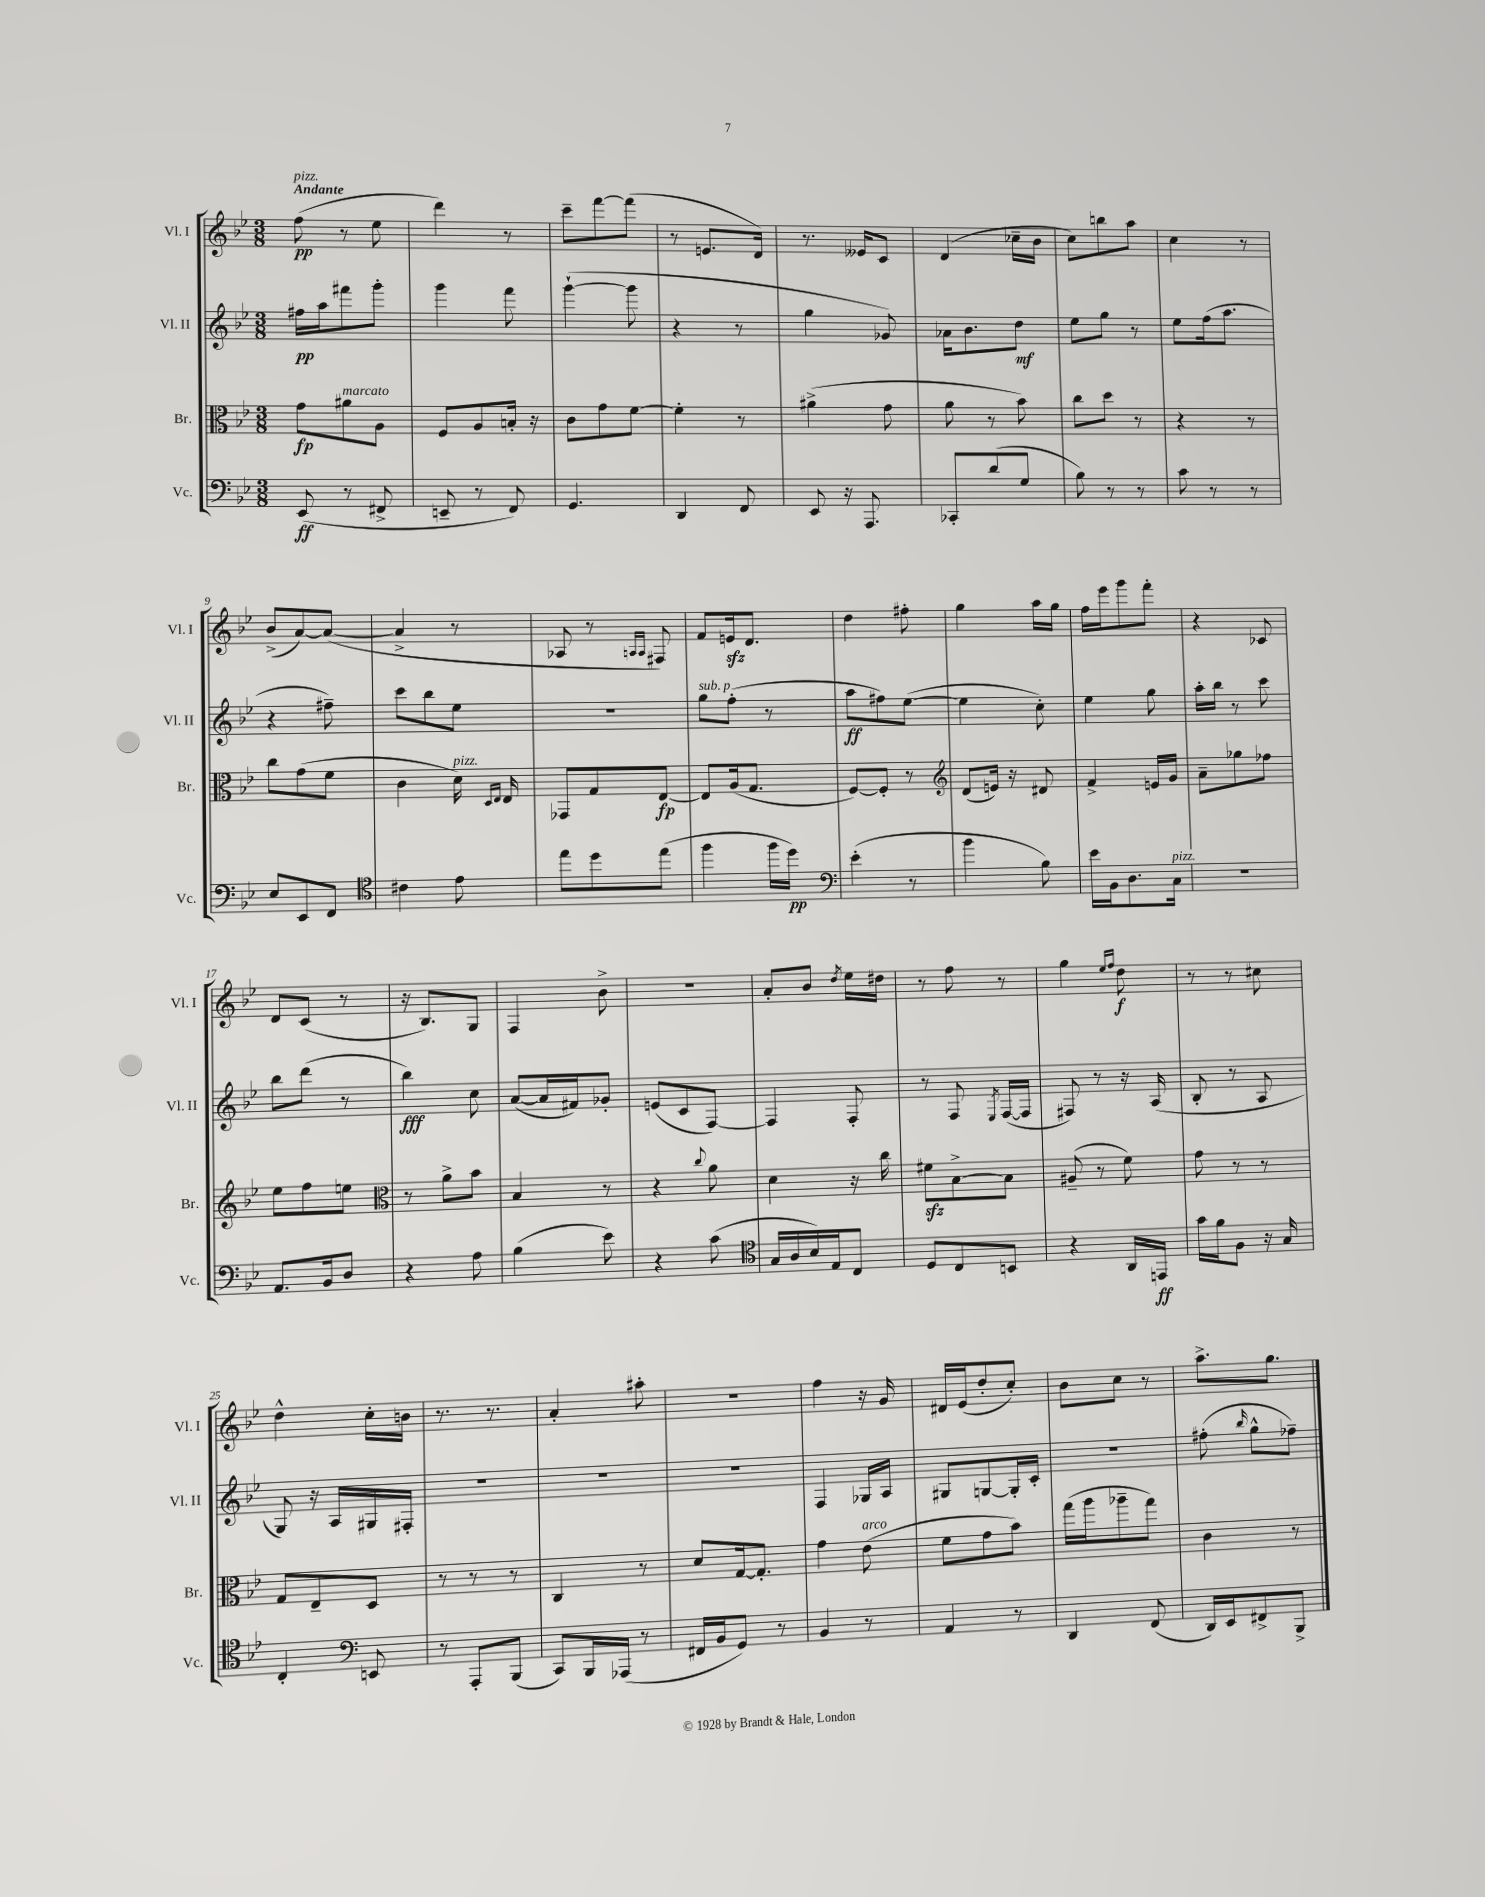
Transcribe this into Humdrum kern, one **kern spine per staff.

**kern	**dynam	**kern	**dynam	**kern	**dynam	**kern	**dynam
*part4	*part4	*part3	*part3	*part2	*part2	*part1	*part1
*staff4	*staff4	*staff3	*staff3	*staff2	*staff2	*staff1	*staff1
*I"Vc.	*	*I"Br.	*	*I"Vl. II	*	*I"Vl. I	*
*I'Vc.	*	*I'Br.	*	*I'Vl. II	*	*I'Vl. I	*
*clefF4	*	*clefC3	*	*clefG2	*	*clefG2	*
*k[b-e-]	*	*k[b-e-]	*	*k[b-e-]	*	*k[b-e-]	*
*M3/8	*	*M3/8	*	*M3/8	*	*M3/8	*
=1	=1	=1	=1	=1	=1	=1	=1
!	!	!	!	!	!	!LO:TX:a:B:t=Andante	!
!	!	!	!	!	!	!LO:TX:a:i:t=pizz.	!
(8EE-/	ff	8g\L	fp	16ff#X\LL	pp	(8ff\	pp
.	.	.	.	16aa\J	.	.	.
!	!	!LO:TX:a:i:t=marcato	!	!	!	!	!
8r	.	8a#X\	.	8fff#X\	.	8r	.
8FF#X^/	.	8A\J	.	8ggg'\J	.	8ee-\	.
=2	=2	=2	=2	=2	=2	=2	=2
8EEn~/	.	8F/L	.	4ggg\	.	4ddd\)	.
8r	.	8A/	.	.	.	.	.
8FF/)	.	16Bn'/Jk	.	8fff\	.	8r	.
.	.	16r	.	.	.	.	.
=3	=3	=3	=3	=3	=3	=3	=3
4.GG/	.	8c\L	.	([4ggg`\	.	8ccc~\L	.
.	.	8g\	.	.	.	[8fff\	.
.	.	[8f\J	.	8ggg\]	.	(8fff\J]	.
=4	=4	=4	=4	=4	=4	=4	=4
4DD/	.	4f'\]	.	4r	.	8r	.
.	.	.	.	.	.	8.en/L	.
8FF/	.	8r	.	8r	.	.	.
.	.	.	.	.	.	16d/Jk)	.
=5	=5	=5	=5	=5	=5	=5	=5
8EE-/	.	(4a#X^\	.	4gg\	.	8.r	.
16r	.	.	.	.	.	.	.
8.AAA/	.	.	.	.	.	16e--X/KL	.
.	.	8g\	.	8g-X/)	.	8c/J	.
=6	=6	=6	=6	=6	=6	=6	=6
8CC-X'/L	.	8a\	.	16a-X\KL	.	(4d/	.
.	.	.	.	8.b-\	.	.	.
(8d/	.	8r	.	.	.	.	.
8G/J	.	8b-\)	.	8dd\J	mf	16cc-X~\LL	.
.	.	.	.	.	.	16b-\JJ	.
=7	=7	=7	=7	=7	=7	=7	=7
8B-\)	.	8cc\L	.	8ee-\L	.	8cc\L)	.
8r	.	8dd\J	.	8gg\J	.	8bbn\	.
8r	.	8r	.	8r	.	8aa\J	.
=8	=8	=8	=8	=8	=8	=8	=8
8c\	.	4r	.	8ee-\L	.	4cc\	.
8r	.	.	.	(16ff\k	.	.	.
.	.	.	.	8.aa\J	.	.	.
8r	.	8r	.	.	.	8r	.
!!LO:LB:g=z
=9	=9	=9	=9	=9	=9	=9	=9
8E-/L	.	8cc\L	.	4r	.	(8b-^/L	.
8EE-/	.	(8g\	.	.	.	[8a/)	.
8FF/J	.	8f\J	.	8ff#X~\)	.	(8a/J_	.
=10	=10	=10	=10	=10	=10	=10	=10
*clefC4	*	*	*	*	*	*	*
4c#X\	.	4c\	.	8ccc\L	.	4a^/]	.
.	.	.	.	8bb-\	.	.	.
!	!	!LO:TX:a:i:t=pizz.	!	!	!	!	!
8e-\	.	16d\)	.	8ee-\J	.	8r	.
.	.	16qqD/LL	.	.	.	.	.
.	.	16qqE-/JJ	.	.	.	.	.
.	.	16E-/	.	.	.	.	.
=11	=11	=11	=11	=11	=11	=11	=11
8ee-\L	.	8GG-X/L	.	4.r	.	8A-X/	.
8dd\	.	8G/	.	.	.	8r	.
.	.	.	.	.	.	16qqAn/LL	.
.	.	.	.	.	.	16qqA/JJ	.
(8ee-\J	.	[8E-/J	fp	.	.	8F#X/)	.
=12	=12	=12	=12	=12	=12	=12	=12
!	!	!	!	!LO:TX:a:i:t=sub. p	!	!	!
4ff\	.	8E-/L]	.	8gg\L	.	8f/L	.
.	.	(16A/k	.	(8ff'\J	.	16enzz/k	.
.	.	8.G/J	.	.	.	8.d/J	.
16ff\LL	.	.	.	8r	.	.	.
16dd\JJ)	pp	.	.	.	.	.	.
=13	=13	=13	=13	=13	=13	=13	=13
*clefF4	*	*	*	*	*	*	*
(4e-'\	.	[8F/L)	.	8aa\L	ff	4dd\	.
.	.	8F'/J]	.	8ff#X\)	.	.	.
8r	.	8r	.	([8ee-\J	.	8ff#X'\	.
=14	=14	=14	=14	=14	=14	=14	=14
*	*	*clefG2	*	*	*	*	*
4b-\	.	(8d/L	.	4ee-\]	.	4gg\	.
.	.	16en/Jk)	.	.	.	.	.
.	.	16r	.	.	.	.	.
8B-\)	.	8d#X/	.	8cc'\)	.	16aa\LL	.
.	.	.	.	.	.	16gg\JJ	.
=15	=15	=15	=15	=15	=15	=15	=15
16e-\LL	.	4f^/	.	4ee-\	.	16ff\LL	.
16BB-\J	.	.	.	.	.	16eee-\J	.
8.D\	.	.	.	.	.	8ggg\	.
.	.	16en/LL	.	8gg\	.	8fff'\J	.
!LO:TX:a:i:t=pizz.	!	!	!	!	!	!	!
16C\Jk	.	16g/JJ	.	.	.	.	.
=16	=16	=16	=16	=16	=16	=16	=16
4.r	.	8a~\L	.	16aa'\LL	.	4r	.
.	.	.	.	16bb-\JJ	.	.	.
.	.	8gg-X\	.	8r	.	.	.
.	.	8ff-X\J	.	8ccc\	.	8c-X/	.
!!LO:LB:g=z
=17	=17	=17	=17	=17	=17	=17	=17
8.AA/L	.	8ee-\L	.	8bb-\L	.	8d/L	.
.	.	8ff\	.	(8ddd\J	.	(8c/J	.
16BB-/k	.	.	.	.	.	.	.
8D/J	.	8een\J	.	8r	.	8r	.
=18	=18	=18	=18	=18	=18	=18	=18
*	*	*clefC3	*	*	*	*	*
4r	.	8r	.	4bb-\)	fff	16r	.
.	.	.	.	.	.	8.B-/L)	.
.	.	8a^\L	.	.	.	.	.
8A\	.	8b-\J	.	8cc\	.	8G/J	.
=19	=19	=19	=19	=19	=19	=19	=19
(4B-\	.	4B-/	.	([8a/L	.	4F/	.
.	.	.	.	16a/L]	.	.	.
.	.	.	.	16f#X/J)	.	.	.
8e-\)	.	8r	.	8g-X'/J	.	8b-^\	.
=20	=20	=20	=20	=20	=20	=20	=20
4r	.	4r	.	(8en/L	.	4.r	.
.	.	.	.	8c/	.	.	.
.	.	8qqcc/	.	.	.	.	.
(8c\	.	8a\	.	[8F/J)	.	.	.
=21	=21	=21	=21	=21	=21	=21	=21
*clefC4	*	*	*	*	*	*	*
16G/LL	.	4d\	.	4F/]	.	8a'/L	.
16A/	.	.	.	.	.	.	.
16B-/)	.	.	.	.	.	8b-/J	.
16E-/J	.	.	.	.	.	.	.
.	.	.	.	.	.	8qdd/	.
8C/J	.	16r	.	8F'/	.	16ee-\LL	.
.	.	16cc\	.	.	.	16dd#X\JJ	.
=22	=22	=22	=22	=22	=22	=22	=22
8D/L	.	8f#Xzz\L	.	8r	.	8r	.
8C/	.	[8B-^\	.	8F/	.	8ff\	.
.	.	.	.	8qE-/	.	.	.
8BBn/J	.	8B-\J]	.	([16F/LL	.	8r	.
.	.	.	.	16F/JJ]	.	.	.
=23	=23	=23	=23	=23	=23	=23	=23
4r	.	(8A#X~/	.	8F#X/)	.	4gg\	.
.	.	8r	.	8r	.	.	.
.	.	.	.	.	.	16qqee-/LL	.
.	.	.	.	.	.	16qqff/JJ	.
16AA/LL	.	8f\)	.	16r	.	8dd\	f
16EEn/JJ	ff	.	.	(16A/	.	.	.
=24	=24	=24	=24	=24	=24	=24	=24
16g\LL	.	8g\	.	8B-'/	.	8r	.
16f\J	.	.	.	.	.	.	.
8F\J	.	8r	.	8r	.	8r	.
16r	.	8r	.	8A/	.	8cc#X\	.
16G/	.	.	.	.	.	.	.
!!LO:LB:g=z
=25	=25	=25	=25	=25	=25	=25	=25
4C'/	.	8G/L	.	8G/)	.	4dd^^\	.
.	.	8E-~/	.	16r	.	.	.
.	.	.	.	16A/LL	.	.	.
*clefF4	*	*	*	*	*	*	*
8EEn/	.	8D/J	.	16G#X/	.	16cc'\LL	.
.	.	.	.	16F#X'/JJ	.	16bn\JJ	.
=26	=26	=26	=26	=26	=26	=26	=26
8r	.	8r	.	4.r	.	8.r	.
8AAA'/L	.	8r	.	.	.	.	.
.	.	.	.	.	.	8.r	.
(8BBB-/J	.	8r	.	.	.	.	.
=27	=27	=27	=27	=27	=27	=27	=27
8CC/L)	.	4C/	.	4.r	.	4a'/	.
16BBB-/L	.	.	.	.	.	.	.
(16AAA-X/JJ	.	.	.	.	.	.	.
8r	.	8r	.	.	.	8aa#X'\	.
=28	=28	=28	=28	=28	=28	=28	=28
16FF#X/LL	.	8d/L	.	4.r	.	4.r	.
16BB-/J	.	.	.	.	.	.	.
8GG/J)	.	[16G/k	.	.	.	.	.
.	.	8.G'/J]	.	.	.	.	.
8r	.	.	.	.	.	.	.
=29	=29	=29	=29	=29	=29	=29	=29
4BB-/	.	4g\	.	4F/	.	4ff\	.
!	!	!LO:TX:a:i:t=arco	!	!	!	!	!
8r	.	(8e-\	.	16G-X/LL	.	16r	.
.	.	.	.	16A/JJ	.	16g/	.
=30	=30	=30	=30	=30	=30	=30	=30
4AA/	.	8f\L	.	8G#X/L	.	16d#X/LL	.
.	.	.	.	.	.	(16e-/J	.
.	.	8g\	.	[8Gn/	.	8dd'/	.
8r	.	8b-\J)	.	16G'/L]	.	8cc'/J)	.
.	.	.	.	16c'/JJ	.	.	.
=31	=31	=31	=31	=31	=31	=31	=31
4DD/	.	(16gg\LL	.	4.r	.	8b-\L	.
.	.	16aa\J	.	.	.	.	.
.	.	8aa-X~\	.	.	.	8cc\J	.
(8FF/	.	8gg\J)	.	.	.	8r	.
=32	=32	=32	=32	=32	=32	=32	=32
16DD/LL)	.	4c\	.	(8ff#X'\	.	8.aa^\L	.
16EE-/J	.	.	.	.	.	.	.
.	.	.	.	16qqbb-/	.	.	.
8FF#X^/	.	.	.	8gg^^\L	.	.	.
.	.	.	.	.	.	8.gg\J	.
8BBB-^/J	.	8r	.	8ff-X~\J)	.	.	.
==	==	==	==	==	==	==	==
*-	*-	*-	*-	*-	*-	*-	*-
